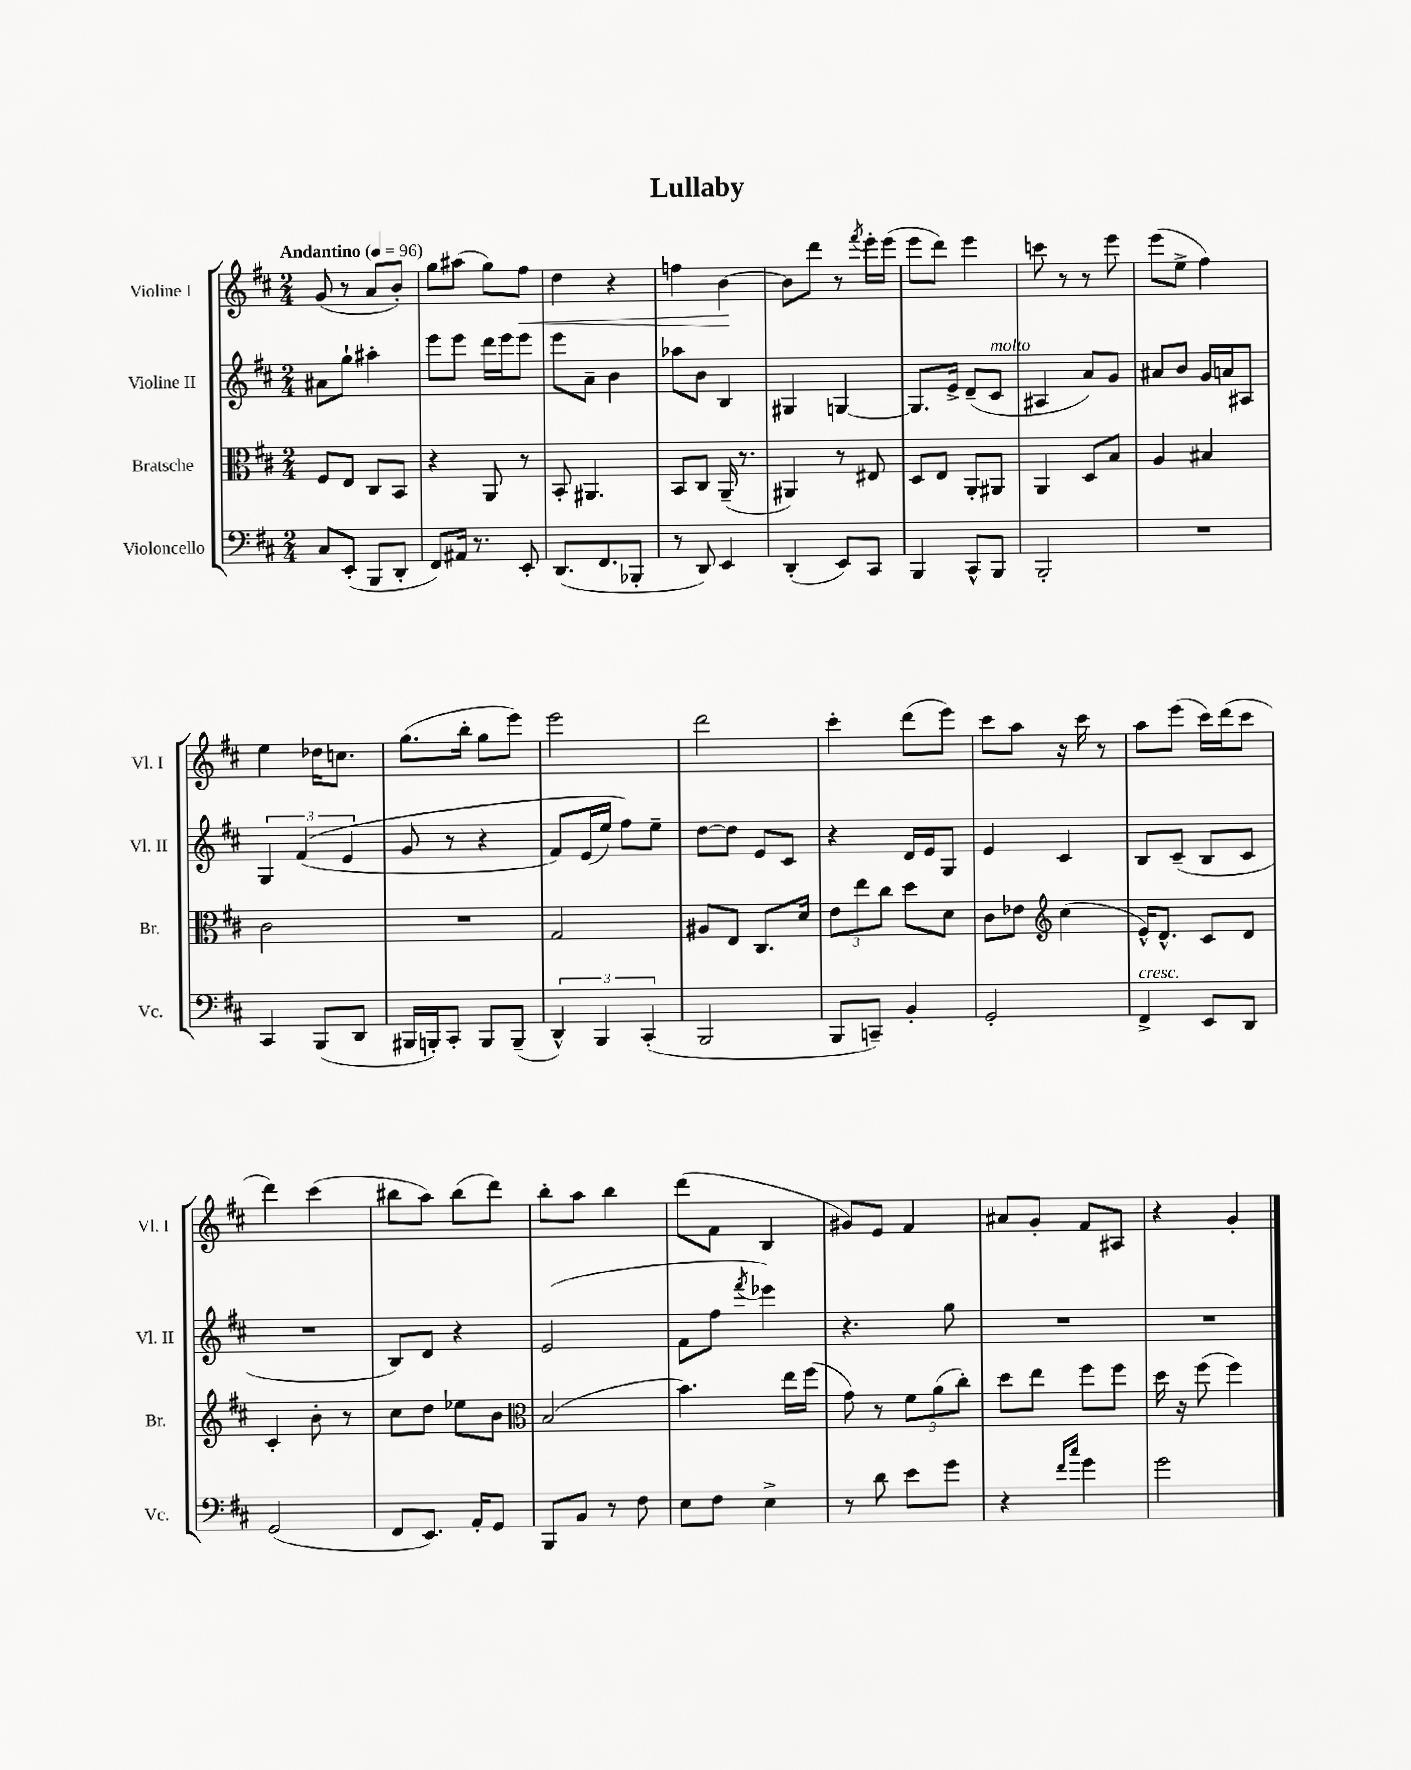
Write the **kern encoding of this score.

**kern	**kern	**kern	**kern
*staff4	*staff3	*staff2	*staff1
*clefF4	*clefC3	*clefG2	*clefG2
*k[f#c#]	*k[f#c#]	*k[f#c#]	*k[f#c#]
*M2/4	*M2/4	*M2/4	*M2/4
*MM96	*MM96	*MM96	*MM96
8C#	8F#	8a#	(8g
(8EE'	8E	8gg`	8r
8BBB	8C#	4aa#'	8a
8DD'	8BB	.	8b')
=	=	=	=
8FF#)	4r	8eee	8gg
16AA#	.	8eee	(8aa#
8.r	.	.	.
.	8AA	16ddd	8gg)
.	.	16eee	.
8EE'	8r	8eee	8ff#
=	=	=	=
(8.DD	8BB'	8eee	4dd
.	4.AA#	8a~	.
8.FF#	.	.	.
.	.	4b	4r
8BBB-'	.	.	.
=	=	=	=
8r	8BB	8aa-	4ff
8DD)	8C#	8b	.
4EE	(16AA~	4B	[4b
.	8.r	.	.
=	=	=	=
(4DD'	4AA#)	4G#	8b]
.	.	.	8ddd
8EE)	8r	[4G	8r
.	.	.	8qfff#
8CC#	8E#	.	16eee'
.	.	.	(16eee
=	=	=	=
4BBB	8D	8.G]	8eee
.	8E	.	8ddd)
.	.	16e^	.
8CC#^^	8AA'	(8d~	4eee
8BBB	8AA#	8c#	.
=	=	=	=
2BBB'	4AA	4A#	8ccc
.	.	.	8r
.	8D	8a)	8r
.	8B	8g	8eee
=	=	=	=
2r	4A	8a#	(8eee
.	.	8b	8ee^
.	4B#	16g	4ff#)
.	.	16a	.
.	.	8A#	.
=	=	=	=
4CC#	2c#	6G	4ee
.	.	&((6f#	.
(8BBB	.	.	16dd-
.	.	.	8.cc
.	.	6e	.
8DD	.	.	.
=	=	=	=
16BBB#	2r	8g	(8.gg
16BBB')	.	.	.
8CC#'	.	8r	.
.	.	.	16bb'
8BBB	.	4r	8gg
(8BBB~	.	.	8eee)
=	=	=	=
6DD^^)	2G	8f#)	2eee
.	.	(16e	.
6BBB	.	.	.
.	.	16ee)	.
.	.	8ff#&)	.
(6CC#'	.	.	.
.	.	8ee~	.
=	=	=	=
2BBB	8A#	[8dd	2ddd
.	8E	8dd]	.
.	8.C#	8e	.
.	.	8c#	.
.	16d	.	.
=	=	=	=
8BBB	12e	4r	4ccc#'
.	12ee	.	.
8CC~)	.	.	.
.	12cc#	.	.
4BB'	8dd	16d	(8ddd
.	.	16e	.
.	8d	8G	8eee)
=	=	=	=
2GG'	8c#	4e	8ccc#
.	8e-	.	8aa
*	*clefG2	*	*
.	(4cc#	4c#	16r
.	.	.	16ccc#
.	.	.	8r
=	=	=	=
4FF#^	16e^^)	8B	8aa
.	8.d^^	.	.
.	.	(8c#~	(8eee
8EE	8c#	8B	16ccc#)
.	.	.	(16ddd
8DD	8d	8c#	8ccc#
=	=	=	=
(2GG	4c#'	2r	4ddd)
.	8b'	.	(4ccc#
.	8r	.	.
=	=	=	=
8FF#	8cc#	8B)	8bb#
8.EE)	8dd	8d	8aa)
.	8ee-	4r	(8bb#
16AA'	.	.	.
8GG	8b	.	8ddd)
=	=	=	=
*	*clefC3	*	*
8BBB	(2B	(2e	8bb'
8BB	.	.	8aa
8r	.	.	4bb
8F#	.	.	.
=	=	=	=
8E	4.b)	8f#	(8ddd
8F#	.	8ff#	8f#
.	.	8qfff#	.
4E^	.	4eee-)	4B
.	16ee	.	.
.	(16ff#	.	.
=	=	=	=
8r	8g)	4.r	8g#)
8d	8r	.	8e
8e	12f#	.	4f#
.	(12a	.	.
8g	.	8gg	.
.	12cc#')	.	.
=	=	=	=
4r	8dd	2r	8a#
.	8ee	.	8g'
16qqf#	.	.	.
16qqcc#	.	.	.
4g	8ff#	.	8f#
.	8ff#	.	8A#
=	=	=	=
2g	16dd	2r	4r
.	16r	.	.
.	(8ff#	.	.
.	4ff#)	.	4g'
==	==	==	==
*-	*-	*-	*-
